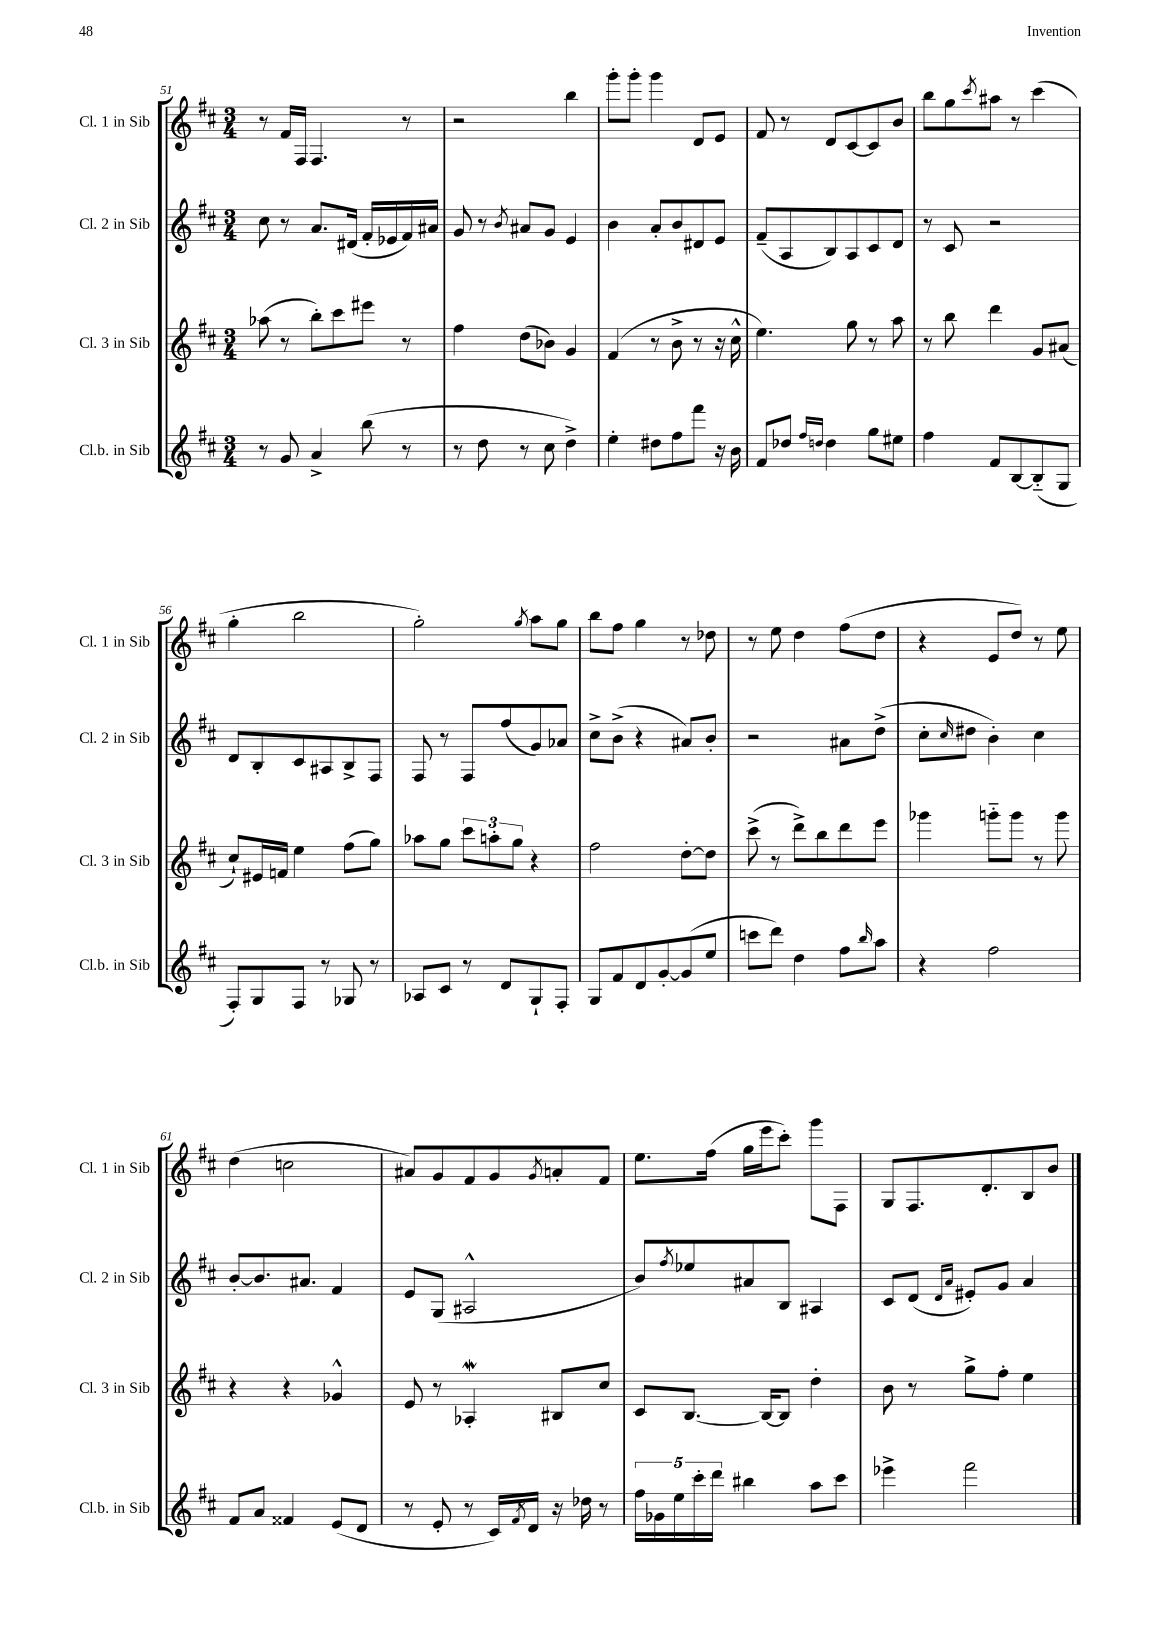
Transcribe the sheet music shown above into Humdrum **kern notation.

**kern	**kern	**kern	**kern
*staff4	*staff3	*staff2	*staff1
*clefG2	*clefG2	*clefG2	*clefG2
*k[f#c#]	*k[f#c#]	*k[f#c#]	*k[f#c#]
*M3/4	*M3/4	*M3/4	*M3/4
8r	(8aa-	8cc#	8r
8g	8r	8r	16f#
.	.	.	16F#
4a^	8bb')	8.a	4.F#
.	8ccc#	.	.
.	.	(16d#	.
(8bb	8eee#	16f#'	.
.	.	16e-	.
8r	8r	16f#)	8r
.	.	16a#	.
=	=	=	=
8r	4ff#	8g	2r
8dd	.	8r	.
.	.	8qb	.
8r	(8dd	8a#	.
8cc#	8b-)	8g	.
4dd^)	4g	4e	4bb
=	=	=	=
4ee'	(4f#	4b	8ggg'
.	.	.	8ggg'
8dd#	8r	8a'	4ggg
8ff#	8b^	8b	.
8fff#	8r	8d#	8d
16r	16r	8e	8e
16b	16cc#^^	.	.
=	=	=	=
8f#	4.ee)	(8f#~	8f#
8dd-	.	8A	8r
16qqff#	.	.	.
16qqdd	.	.	.
4dd	.	8B)	8d
.	8gg	8A	[8c#
8gg	8r	8c#	8c#]
8ee#	8aa	8d	8b
=	=	=	=
4ff#	8r	8r	8bb
.	8bb	8c#	8gg
.	.	.	8qccc#
8f#	4ddd	2r	8aa#
[8B	.	.	8r
(8B'~]	8g	.	(4ccc#
8G	(8a#	.	.
=	=	=	=
8F#')	8cc#`)	8d	4gg'
8G	16e#	8B'	.
.	16f	.	.
8F#	4ee	8c#	2bb
8r	.	8A#	.
8G-	(8ff#	8B^	.
8r	8gg)	8F#	.
=	=	=	=
8A-	8aa-	8F#	2gg')
8c#	8gg	8r	.
8r	12ccc#	8F#	.
.	12aa'	.	.
8d	.	(8ff#	.
.	12gg	.	.
.	.	.	8qgg
8G`	4r	8g)	8aa
8F#'	.	8a-	8gg
=	=	=	=
8G	2ff#	8cc#^	8bb
8f#	.	(8b^	8ff#
8d	.	4r	4gg
[8g'	.	.	.
(8g]	[8dd'	8a#)	8r
8ee	8dd]	8b'	8dd-
=	=	=	=
8ccc	(8ccc#^	2r	8r
8ddd)	8r	.	8ee
4dd	8ddd^)	.	4dd
.	8bb	.	.
8ff#	8ddd	8a#	(8ff#
16qqbb	.	.	.
8aa	8eee	(8dd^	8dd
=	=	=	=
4r	4ggg-	8cc#'	4r
.	.	16qqcc#	.
.	.	8dd#	.
2ff#	8ggg'~	4b')	8e
.	8ggg	.	8dd)
.	8r	4cc#	8r
.	8ggg	.	8ee
=	=	=	=
8f#	4r	[8b'	(4dd
8a	.	8.b]	.
4f##	4r	.	2cc
.	.	8.a#	.
(8e	4g-^^	4f#	.
8d	.	.	.
=	=	=	=
8r	8e	8e	8a#)
8e'	8r	(8G	8g
8r	4A-'	2A#^^	8f#
16c#)	.	.	8g
8qf#	.	.	.
16d	.	.	.
.	.	.	8qg
16r	8B#	.	8a'
16dd-	.	.	.
8r	8cc#	.	8f#
=	=	=	=
20ff#	8c#	8b)	8.ee
20g-	.	.	.
20ee	.	.	.
.	.	8qff#	.
.	[8.B	8ee-	.
20ccc#'	.	.	.
.	.	.	(16ff#
20ddd	.	.	.
4bb#	.	8a#	16gg
.	16B_	.	16eee
.	8B]	8B	8ccc#')
8aa	4dd'	4A#	8ggg
8ccc#	.	.	8F#
=	=	=	=
4eee-^	8b	8c#	8G
.	8r	(8d	8.F#
.	.	16qqd	.
.	.	16qqa	.
2fff#	8gg^	8e#')	.
.	.	.	8.d'
.	8ff#'	8g	.
.	4ee	4a	8B
.	.	.	8b
==	==	==	==
*-	*-	*-	*-
